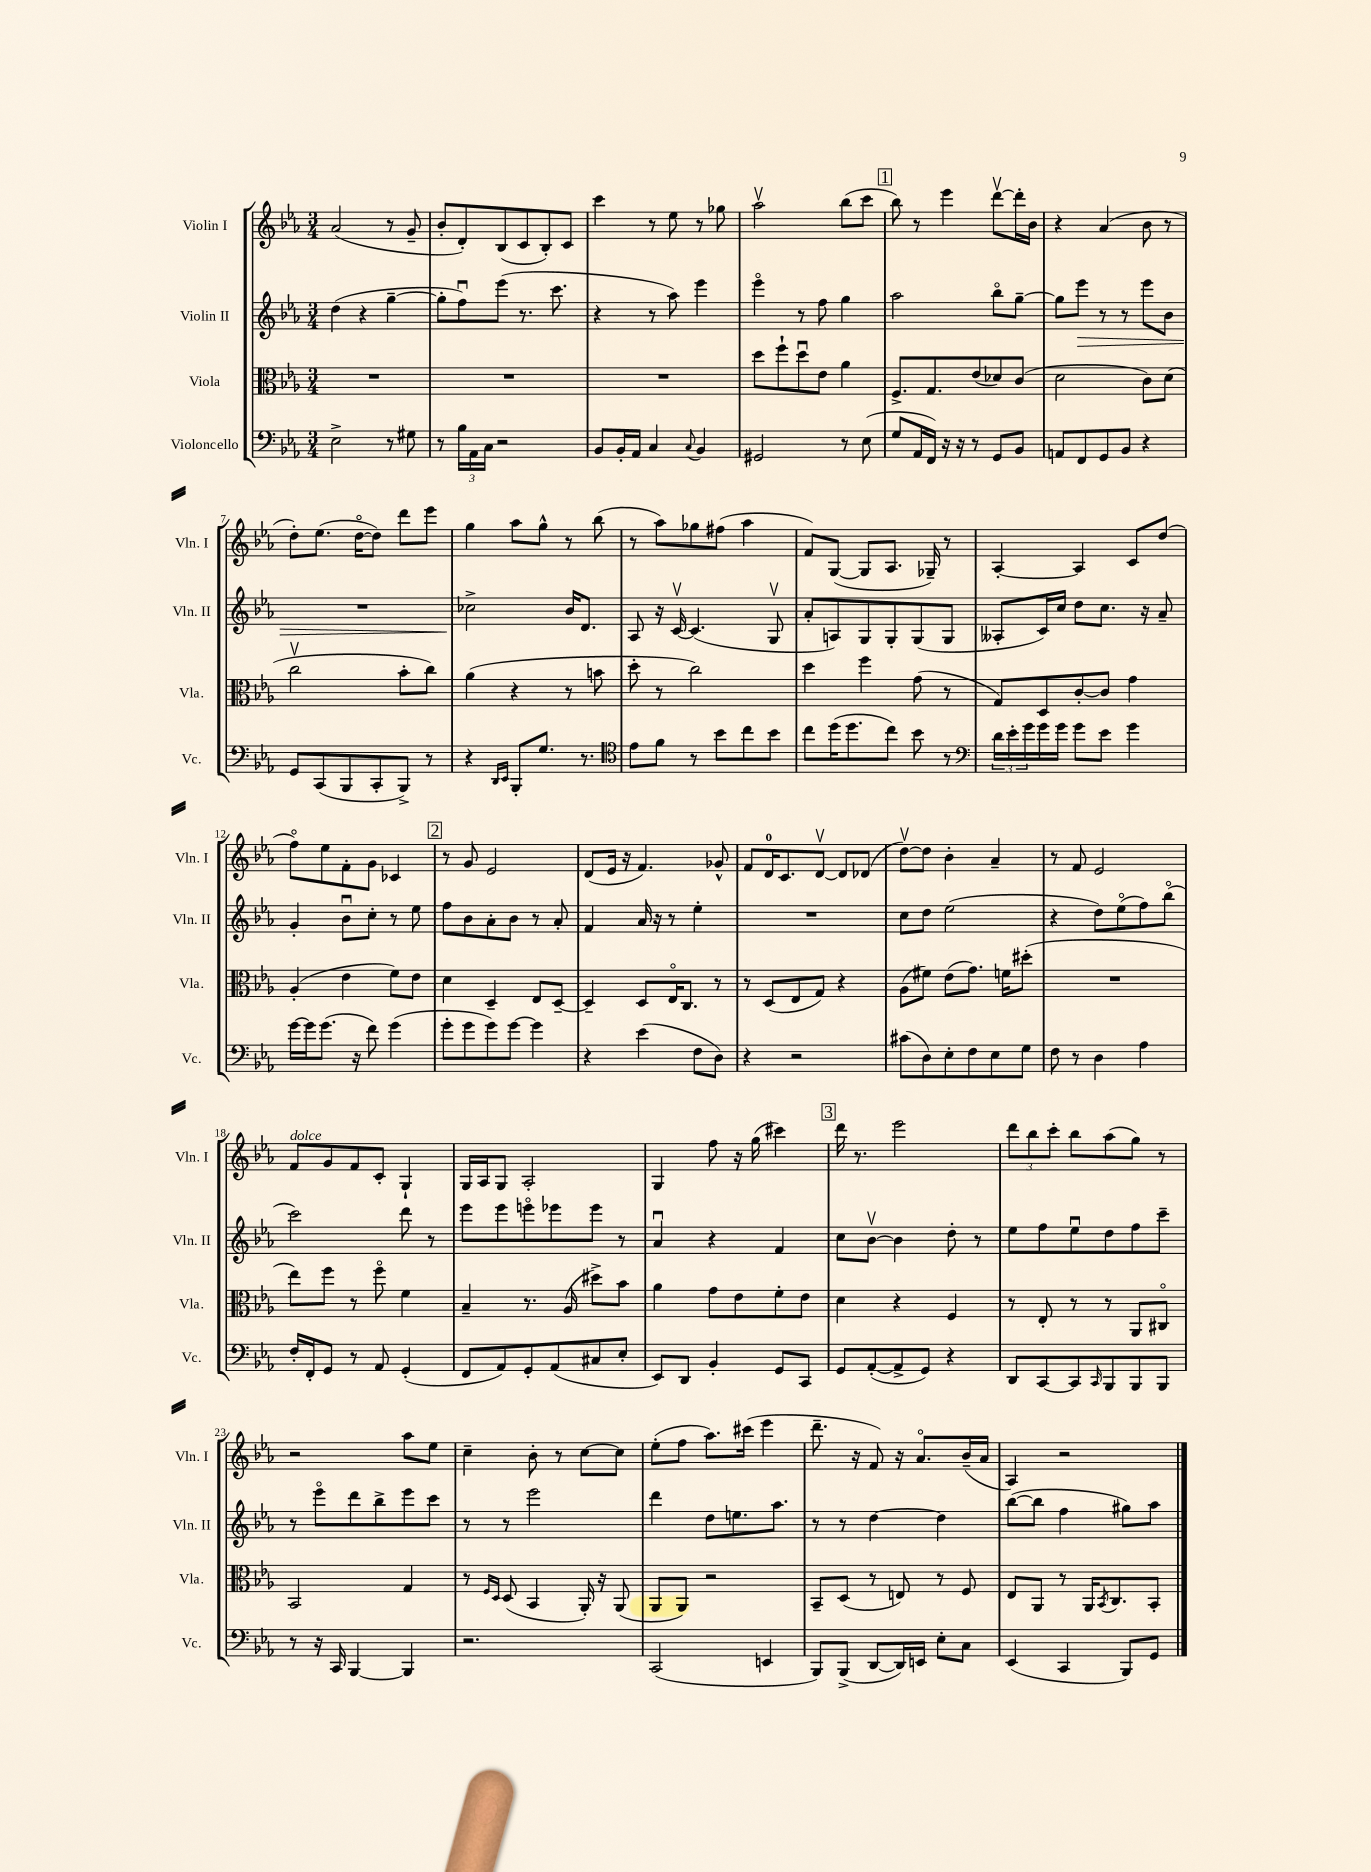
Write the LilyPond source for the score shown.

<<
\new StaffGroup <<
\new Staff = "s0" \with { instrumentName = "Violin I" shortInstrumentName = "Vln. I" } {
    \clef treble \key ees \major \numericTimeSignature \time 3/4
    aes'2( r8 g'8-- |
    bes'8-. d'8-.) bes8( c'8 bes8-.) c'8 |
    c'''4 r8 ees''8 r8 ges''8 |
    aes''2\upbow bes''8( c'''8 |
    \mark \markup { \box "1" } bes''8) r8 ees'''4 d'''8~\upbow d'''16-. bes'16 |
    r4 aes'4( bes'8 r8 |
    d''8-.) ees''8.( d''16~\flageolet d''8) d'''8 ees'''8 |
    g''4 aes''8 g''8-^ r8 bes''8( |
    r8 aes''8) ges''8 fis''8( aes''4 |
    f'8) g8~( g8 aes8. ges16--) r8 |
    aes4~-. aes4 c'8 d''8( |
    f''8\flageolet) ees''8 f'8-. g'8 ces'4 |
    \mark \markup { \box "2" } r8 g'8 ees'2 |
    d'8( ees'16 r16 f'4.) ges'8-^ |
    f'8 d'16-0 c'8. d'8~\upbow d'8 des'8( |
    d''8~\upbow) d''8 bes'4-. aes'4-- |
    r8 f'8 ees'2 |
    f'8^\markup { \italic "dolce" } g'8 f'8 c'8-. g4-! |
    g16 aes16 g8 aes2-. |
    g4 f''8 r16 g''16( cis'''4) |
    \mark \markup { \box "3" } d'''16 r8. ees'''2 |
    \tuplet 3/2 { d'''8 bes''8 c'''8-. } bes''8 aes''8( g''8) r8 |
    r2 aes''8 ees''8 |
    c''4-- bes'8-. r8 c''8~ c''8 |
    ees''8-.( f''8 aes''8.) cis'''16( ees'''4 |
    d'''8.-- r16 f'8) r16 aes'8.\flageolet bes'16--( aes'16 |
    aes4) r2 \bar "|." |
}
\new Staff = "s1" \with { instrumentName = "Violin II" shortInstrumentName = "Vln. II" } {
    \clef treble \key ees \major \numericTimeSignature \time 3/4
    d''4( r4 g''4~-- |
    g''8-. f''8\downbow) ees'''8( r8. c'''8. |
    r4 r8 aes''8) ees'''4 |
    ees'''4\flageolet r8 f''8 g''4 |
    \mark \markup { \box "1" } aes''2 bes''8\flageolet g''8~-- |
    g''8 ees'''8\> r8 r8 ees'''8 bes'8 |
    R2. |
    ces''2->\! bes'16 d'8. |
    aes8 r16 c'16~\upbow c'4.( g8\upbow |
    aes'8-. a8) g8 g8-. g8( g8 |
    aeses8-. c'16) c''16 d''8 c''8. r16 aes'8-- |
    g'4-. bes'8\downbow c''8-. r8 ees''8 |
    \mark \markup { \box "2" } f''8 bes'8 aes'8-. bes'8 r8 aes'8-. |
    f'4 aes'16 r16 r8 ees''4-. |
    R2. |
    c''8 d''8 ees''2( |
    r4 d''8) ees''8\flageolet( f''8) bes''8\flageolet( |
    c'''2) d'''8 r8 |
    ees'''8 ees'''8 e'''8\flageolet ees'''8 ees'''8 r8 |
    aes'4\downbow r4 f'4 |
    \mark \markup { \box "3" } c''8 bes'8~\upbow bes'4 d''8-. r8 |
    ees''8 f''8 ees''8\downbow d''8 f''8 c'''8-- |
    r8 ees'''8\flageolet d'''8 bes''8-> ees'''8 c'''8 |
    r8 r8 ees'''2 |
    d'''4 d''8 e''8. aes''8. |
    r8 r8 d''4~ d''4 |
    bes''8~( bes''8 f''4 gis''8) aes''8 \bar "|." |
}
\new Staff = "s2" \with { instrumentName = "Viola" shortInstrumentName = "Vla." } {
    \clef alto \key ees \major \numericTimeSignature \time 3/4
    R2. |
    R2. |
    R2. |
    d''8 f''8-! d''8\downbow ees'8 aes'4 |
    \mark \markup { \box "1" } f8.-> g8. ees'8( des'8) c'8( |
    d'2 c'8) d'8( |
    c''2\upbow bes'8-. c''8) |
    aes'4( r4 r8 b'8 |
    d''8-. r8 c''2) |
    d''4 f''4 g'8( r8 |
    g8) d8 c'8~-. c'8 g'4 |
    aes4-.( ees'4 f'8) ees'8 |
    \mark \markup { \box "2" } d'4 d4-- ees8 d8~-- |
    d4-- d8 ees16\flageolet c8. r8 |
    r8 d8( ees8 g8) r4 |
    aes8( fis'8) ees'8( g'8.) f'16 dis''8-.( |
    R2. |
    ees''8) f''8 r8 f''8\flageolet f'4 |
    bes4-- r8. aes16( dis''8->) bes'8 |
    aes'4 g'8 ees'8 f'8-. ees'8 |
    \mark \markup { \box "3" } d'4 r4 f4 |
    r8 ees8-. r8 r8 aes,8 cis8\flageolet |
    bes,2 g4 |
    r8 \grace { f16 d16 } d8( bes,4 aes,16-.) r16 aes,8( |
    aes,8 aes,8) r2 |
    bes,8-- d8( r8 e8) r8 f8 |
    ees8 aes,8 r8 aes,16 \acciaccatura { bes,8 } c8. bes,8-. \bar "|." |
}
\new Staff = "s3" \with { instrumentName = "Violoncello" shortInstrumentName = "Vc." } {
    \clef bass \key ees \major \numericTimeSignature \time 3/4
    ees2-> r8 gis8 |
    r8 \tuplet 3/2 { bes16 aes,16 c16 } r2 |
    bes,8 bes,16-. aes,16 c4 \appoggiatura { c8 } bes,4 |
    gis,2 r8 ees8( |
    \mark \markup { \box "1" } g8 aes,16 f,16) r16 r16 r8 g,8 bes,8 |
    a,8 f,8 g,8 bes,8 r4 |
    g,8 c,8( bes,,8 c,8-. bes,,8->) r8 |
    r4 \grace { d,16 ees,16 } bes,,8-. g8. r8. |
    \clef tenor ees'8 f'8 r8 bes'8 c''8 bes'8 |
    c''8 d''16( d''8. c''8) bes'8 r8 |
    \clef bass \tuplet 3/2 { d'16 ees'16-. g'16 } g'16 g'16 g'8 ees'8 g'4 |
    g'16~ g'16 g'8.( r16 f'8) g'4( |
    \mark \markup { \box "2" } g'8-. g'8 g'8) g'8~ g'4 |
    r4 ees'4( f8 d8) |
    r4 r2 |
    cis'8( d8) ees8-. f8 ees8 g8 |
    f8 r8 d4 aes4 |
    f16-. f,16-. g,8 r8 aes,8 g,4-.( |
    f,8 aes,8) g,8-. aes,8( cis8 ees8-. |
    ees,8) d,8 bes,4-. g,8 c,8 |
    \mark \markup { \box "3" } g,8 aes,8~-.( aes,8-> g,8) r4 |
    d,8 c,8~ c,8 \grace { c,16 } bes,,8 bes,,8 bes,,8 |
    r8 r16 c,16 bes,,4~ bes,,4 |
    r2. |
    c,2( e,4 |
    bes,,8) bes,,8->( d,8~ d,16) e,16 ees8-. c8 |
    ees,4( c,4 bes,,8) g,8 \bar "|." |
}
>>
>>
